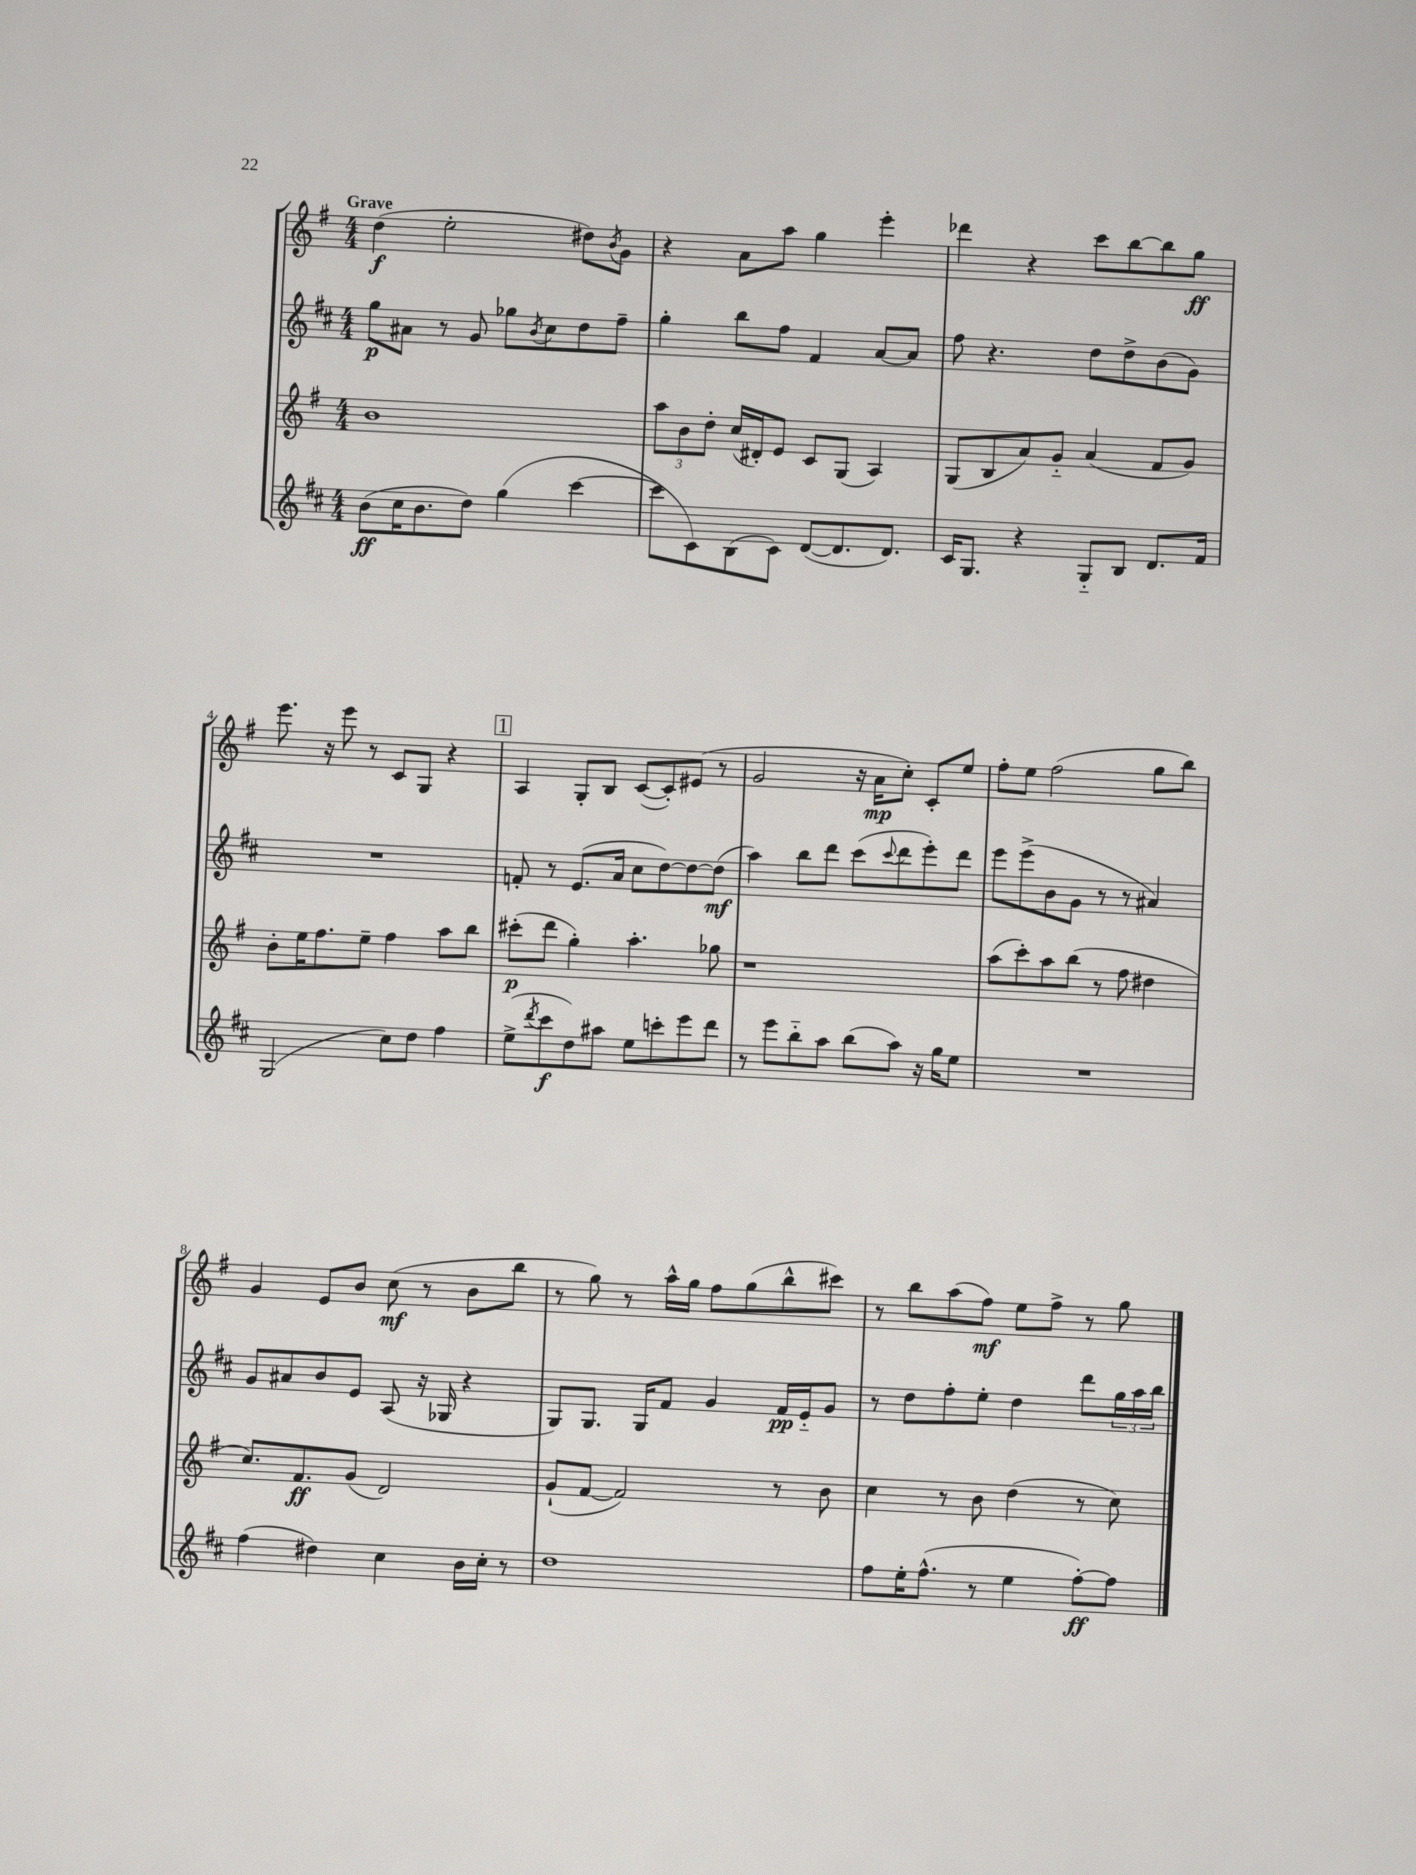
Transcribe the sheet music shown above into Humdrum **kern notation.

**kern	**kern	**kern	**kern
*staff4	*staff3	*staff2	*staff1
*clefG2	*clefG2	*clefG2	*clefG2
*k[f#c#]	*k[f#]	*k[f#c#]	*k[f#]
*M4/4	*M4/4	*M4/4	*M4/4
(8b	1b	8gg	(4dd
16cc#	.	8a#	.
8.b	.	.	.
.	.	8r	2ee'
8dd)	.	8g	.
(4gg	.	8gg-	.
.	.	8qb	.
.	.	8cc#	.
[4ccc#	.	8dd	8dd#)
.	.	.	8qb
.	.	8ff#~	8g
=	=	=	=
8ccc#]	12aa	4gg'	4r
.	12b	.	.
8c#)	.	.	.
.	12dd'	.	.
(8B	(16cc	8bb	8a
.	16d#')	.	.
8c#)	8e	8ff#	8aa
([8d	8c	4f#	4gg
8.d]	(8G	.	.
.	4A)	[8a	4eee'
8.d)	.	.	.
.	.	8a]	.
=	=	=	=
16c#	(8G	8ff#	4ddd-
8.G	.	.	.
.	8B	4.r	.
4r	8a)	.	4r
.	8g'~	.	.
8G'~	(4a	8dd	8ccc
8B	.	8dd^	[8bb
8.d	8f#	(8b	8bb]
.	8g)	8g)	8gg
16f#	.	.	.
=	=	=	=
(2G	8b'	1r	8.eee
.	16ee	.	.
.	8.ff#	.	16r
.	.	.	8eee
.	8ee~	.	8r
8cc#)	4ff#	.	8c
8dd	.	.	8G
4ff#	8aa	.	4r
.	8bb	.	.
=	=	=	=
(8ee^	(8ccc#'	8f'	4A
8qddd	.	.	.
8ccc#	8ddd	8r	.
8dd)	4gg')	(8.e	8G'
8aa#	.	.	8B
.	.	16a	.
8ee	4.aa'	8cc#	([8c
8ccc'	.	[8dd)	8c'])
8eee	.	8dd_	(8e#
8ddd	8gg-	(8dd]	8r
=	=	=	=
8r	1r	4aa)	2g
8eee	.	.	.
8bb'~	.	8bb	.
8aa	.	8ddd	.
(8bb	.	(8ccc#	16r
.	.	.	16a
.	.	8qqccc#	.
8aa)	.	8ddd	8cc')
16r	.	8eee')	8c'
16gg	.	.	.
8ee	.	8ddd	8ee
=	=	=	=
1r	(8aa	8eee	8ff#'
.	8ccc')	(8eee^	8ee
.	8aa	8b	(2ff#
.	(8bb	8g	.
.	8r	8r	.
.	8ff#	8r	.
.	4dd#	4a#)	8gg
.	.	.	8bb)
=	=	=	=
(4ff#	8.cc)	8g	4g
.	.	8a#	.
.	8.f#	.	.
4dd#)	.	8b	8e
.	(8g	8e	8b
4cc#	2d)	(8A	(8cc
.	.	16r	8r
.	.	16G-	.
16b	.	4r	8b
16cc#'	.	.	.
8r	.	.	8bb
=	=	=	=
1dd	(8g`	8G)	8r
.	[8f#	8.G	8gg)
.	2f#])	.	8r
.	.	16G	.
.	.	8f#	16aa^^
.	.	.	16gg
.	.	4g	8ff#
.	.	.	(8gg
.	8r	16f#	8bb^^
.	.	16e'~	.
.	8b	8g	8ccc#)
=	=	=	=
8ff#	4cc	8r	8r
16ee'	.	8dd	8bb
(8.ff#^^	.	.	.
.	8r	8ff#'	(8aa
8r	8b	8ee'	8ff#)
4ee	(4dd	4dd	8ee
.	.	.	8ff#^
[8ff#')	8r	8ddd	8r
8ff#]	8cc)	24gg	8gg
.	.	24aa	.
.	.	24bb	.
==	==	==	==
*-	*-	*-	*-
